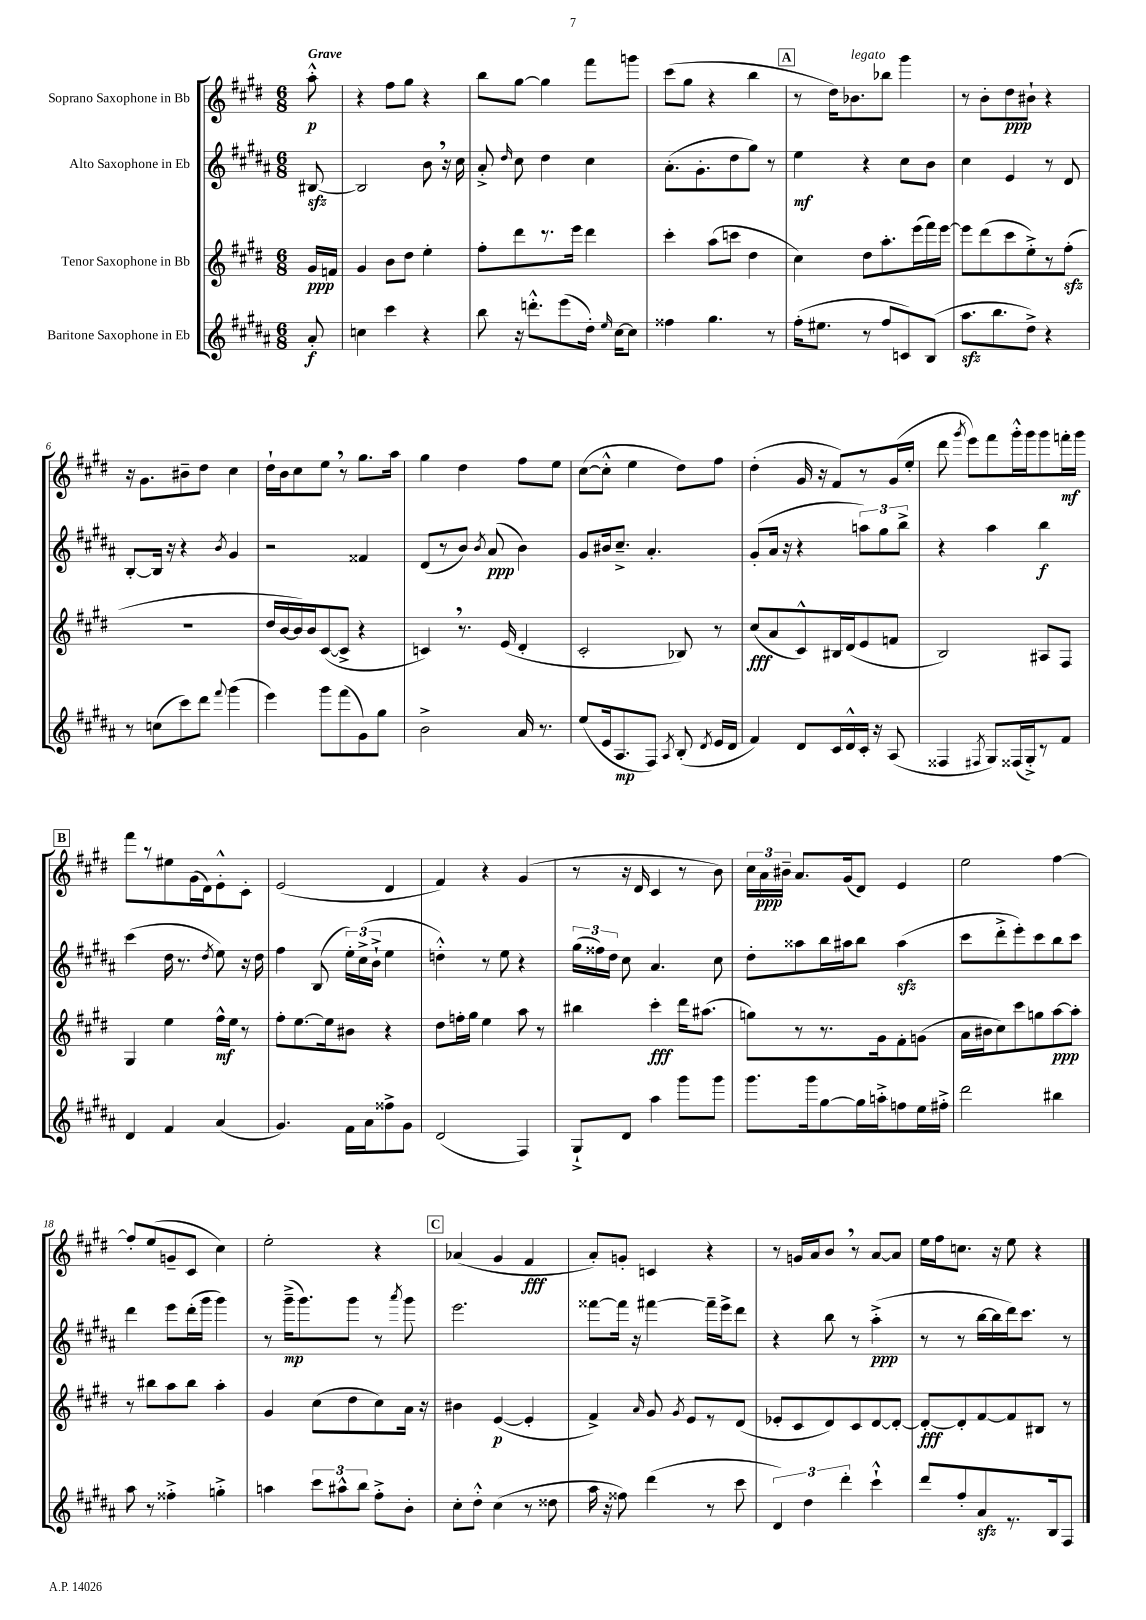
<<
\new StaffGroup <<
\new Staff = "s0" \with { instrumentName = "Soprano Saxophone in Bb" } {
    \clef treble \key e \major \numericTimeSignature \time 6/8 \partial 8 \tempo "Grave"
    \autoBeamOff a''8-.-^\p |
    r4 fis''8[ gis''8] r4 |
    b''8[ gis''8]~ gis''4 fis'''8[ g'''8] |
    cis'''8[( gis''8] r4 b''4 |
    \mark \markup { \box "A" } r8 dis''16[) bes'8.^\markup { \italic "legato" } bes''8] gis'''4 |
    r8 b'8[-. dis''8\ppp bis'8]-! r4 |
    r16 gis'8.[ bis'8-- dis''8] cis''4 |
    dis''16[-! b'16 cis''8 e''8] \breathe r8 gis''8.[ a''16] |
    gis''4 dis''4 fis''8[ e''8] |
    cis''8[~( cis''8]-.-^ e''4 dis''8[) fis''8] |
    dis''4-.( gis'16 r16 fis'8[) r8 gis'16( e''16]-. |
    dis'''8 \acciaccatura { gis'''8 } e'''8[) fis'''8 gis'''16-.-^ gis'''16 gis'''8 f'''16-.\mf gis'''16] |
    \mark \markup { \box "B" } fis'''8[ r8 eis''8 gis'16( dis'16) e'8-.-^ cis'8]-. |
    e'2( dis'4 |
    fis'4) r4 gis'4( |
    r8 r16 dis'16 cis'4 r8 b'8) |
    \tuplet 3/2 { cis''16[ a'16\ppp bis'16]-- } a'8.[ gis'16( dis'8]) e'4 |
    e''2 fis''4~ |
    fis''8[-. e''8( g'8-- cis'8] cis''4) |
    e''2-. r4 |
    \mark \markup { \box "C" } aes'4( gis'4 fis'4\fff |
    a'8[-.) g'8]-. c'4 r4 |
    r8 g'16[ a'16 b'8] \breathe r8 a'8[~ a'8] |
    e''16[ fis''16 c''8.] r16 e''8 r4 \bar "|." |
}
\new Staff = "s1" \with { instrumentName = "Alto Saxophone in Eb" } {
    \clef treble \key b \major \numericTimeSignature \time 6/8 \partial 8
    \autoBeamOff bis8~\sfz |
    bis2 b'8 \breathe r16 cis''16 |
    ais'8-.-> \grace { dis''16 } cis''8 dis''4 cis''4 |
    ais'8.[-.( gis'8.-. dis''8 gis''8]) r8 |
    \mark \markup { \box "A" } e''4\mf r4 cis''8[ b'8] |
    cis''4 e'4 r8 dis'8 |
    b8[~-. b16] r16 r4 \acciaccatura { b'8 } gis'4 |
    r2 fisis'4 |
    dis'8[( r8 b'8]) \acciaccatura { b'8 } ais'8\ppp( b'4) |
    gis'8[ bis'16 cis''8.]---> ais'4.-. |
    gis'8[-.( ais'16] r16 r4 \tuplet 3/2 { a''8[) gis''8 b''8]-> } |
    r4 ais''4 b''4\f |
    \mark \markup { \box "B" } cis'''4( dis''16 r8. \acciaccatura { dis''8 } e''8) r16 dis''16 |
    fis''4 b8( \tuplet 3/2 { e''16[-.) cis''16->( b'16]-!-> } e''4 |
    d''4-.-^) r8 e''8 r4 |
    \tuplet 3/2 { gis''16[( fisis''16) dis''16] } cis''8 ais'4. cis''8 |
    dis''8[-. aisis''8 b''16 ais''16 b''8] ais''4\sfz( |
    cis'''8[ dis'''8-.-> e'''8-.) cis'''8 b''8 cis'''8] |
    dis'''4 e'''8[ dis'''16-.( gis'''16] gis'''4) |
    r8 gis'''16[--->\mp( gis'''8.) gis'''8] r8 \acciaccatura { ais'''8 } gis'''8 |
    \mark \markup { \box "C" } e'''2. |
    fisis'''8[~ fisis'''16] r16 fis'''4~ fis'''16[-- e'''16-> dis'''8] |
    r4 b''8 r8 ais''4-.->\ppp( |
    r8 r8 b''16[~ b''16 dis'''16) cis'''8.] r8 \bar "|." |
}
\new Staff = "s2" \with { instrumentName = "Tenor Saxophone in Bb" } {
    \clef treble \key e \major \numericTimeSignature \time 6/8 \partial 8
    \autoBeamOff gis'16[\ppp f'16] |
    gis'4 b'8[ dis''8] e''4-. |
    fis''8[-. dis'''8 r8. e'''16] dis'''4 |
    cis'''4-. a''8[( c'''8] dis''4 |
    \mark \markup { \box "A" } cis''4) dis''8[ a''8.-. e'''16( fis'''16) e'''16]~ |
    e'''8[ dis'''8( cis'''8 e''8-.->) r8 fis''8]-.\sfz( |
    R2. |
    dis''16[ b'16~ b'16) b'16 cis'8~( cis'8]-> r4 |
    c'4) \breathe r8. e'16( dis'4-. |
    cis'2-. bes8) r8 |
    cis''8[\fff( a'8 cis'8-^) bis16 dis'16( e'8 f'8] |
    b2) ais8[ fis8] |
    \mark \markup { \box "B" } gis4 e''4 fis''16[-^\mf e''16] r8 |
    fis''8[-. e''8.~ e''16 bis'8] r4 |
    dis''8[ f''16-. gis''16] e''4 a''8 r8 |
    bis''4 cis'''4-.\fff dis'''16[ ais''8.]( |
    g''8[) r8 r8. gis'16 fis'8-. g'8]( |
    a'16[ bis'16 cis''8) cis'''8 g''8 a''8~\ppp a''8]-. |
    r8 bis''8[ a''8 bis''8] a''4-. |
    gis'4 cis''8[( dis''8 cis''8) a'16] r16 |
    \mark \markup { \box "C" } bis'4 e'4~\p( e'4-. |
    fis'4->) \grace { a'16 } gis'8 \acciaccatura { gis'8 } e'8[ r8 dis'8]( |
    ees'8[-. cis'8 dis'8) cis'8 dis'8~ dis'8]~-. |
    dis'8[~-.\fff dis'8-. fis'8~ fis'8 bis8] r8 \bar "|." |
}
\new Staff = "s3" \with { instrumentName = "Baritone Saxophone in Eb" } {
    \clef treble \key b \major \numericTimeSignature \time 6/8 \partial 8
    \autoBeamOff ais'8-.\f |
    c''4 cis'''4 r4 |
    b''8 r16 d'''8.[-.-^ e'''8( dis''16]-.) \grace { e''16 } cis''16[~ cis''8] |
    fisis''4 gis''4. r8 |
    \mark \markup { \box "A" } fis''16[-.( eis''8.] r8 fis''8[ c'8) b8]( |
    ais''8.[\sfz b''8. dis''8]->) r4 |
    r8 c''8[( cis'''8) dis'''8] \appoggiatura { fis'''8 } gis'''4( |
    e'''4) gis'''8[ fis'''8( gis'8) gis''8] |
    b'2-> ais'16 r8. |
    e''8[( e'16 ais8.\mp fis8]) \acciaccatura { ais8 } b8-.( \acciaccatura { dis'8 } e'16[ dis'16] |
    fis'4) dis'8[ cis'16 dis'16-^ cis'16]-. r16 ais8( |
    fisis4 \acciaccatura { fis8 } gis8[) fisis16( gis16-.->) r8 fis'8] |
    \mark \markup { \box "B" } dis'4 fis'4 ais'4( |
    gis'4.) fis'16[ ais'16 fisis''8-> gis'8] |
    dis'2( fis4) |
    gis8[-!-> dis'8] ais''4 gis'''8[ gis'''8] |
    gis'''8.[ gis'''16 gis''8~ gis''16 a''16-.-> f''8 e''16 fis''16]-.-> |
    dis'''2 bis''4 |
    ais''8 r8 fisis''4-.-> g''4-.-> |
    a''4 \tuplet 3/2 { cis'''8[ ais''8-^ b''8] } fis''8[-.-> b'8]-. |
    \mark \markup { \box "C" } cis''8[-. dis''8]-.-^ cis''4( r8 disis''8 |
    ais''16 r16 fisis''8) dis'''4( r8 cis'''8 |
    \tuplet 3/2 { dis'4) dis''4 dis'''4-. } cis'''4-!-^ |
    dis'''8[ fis''8-. ais'8\sfz r8. b16 fis8] \bar "|." |
}
>>
>>
